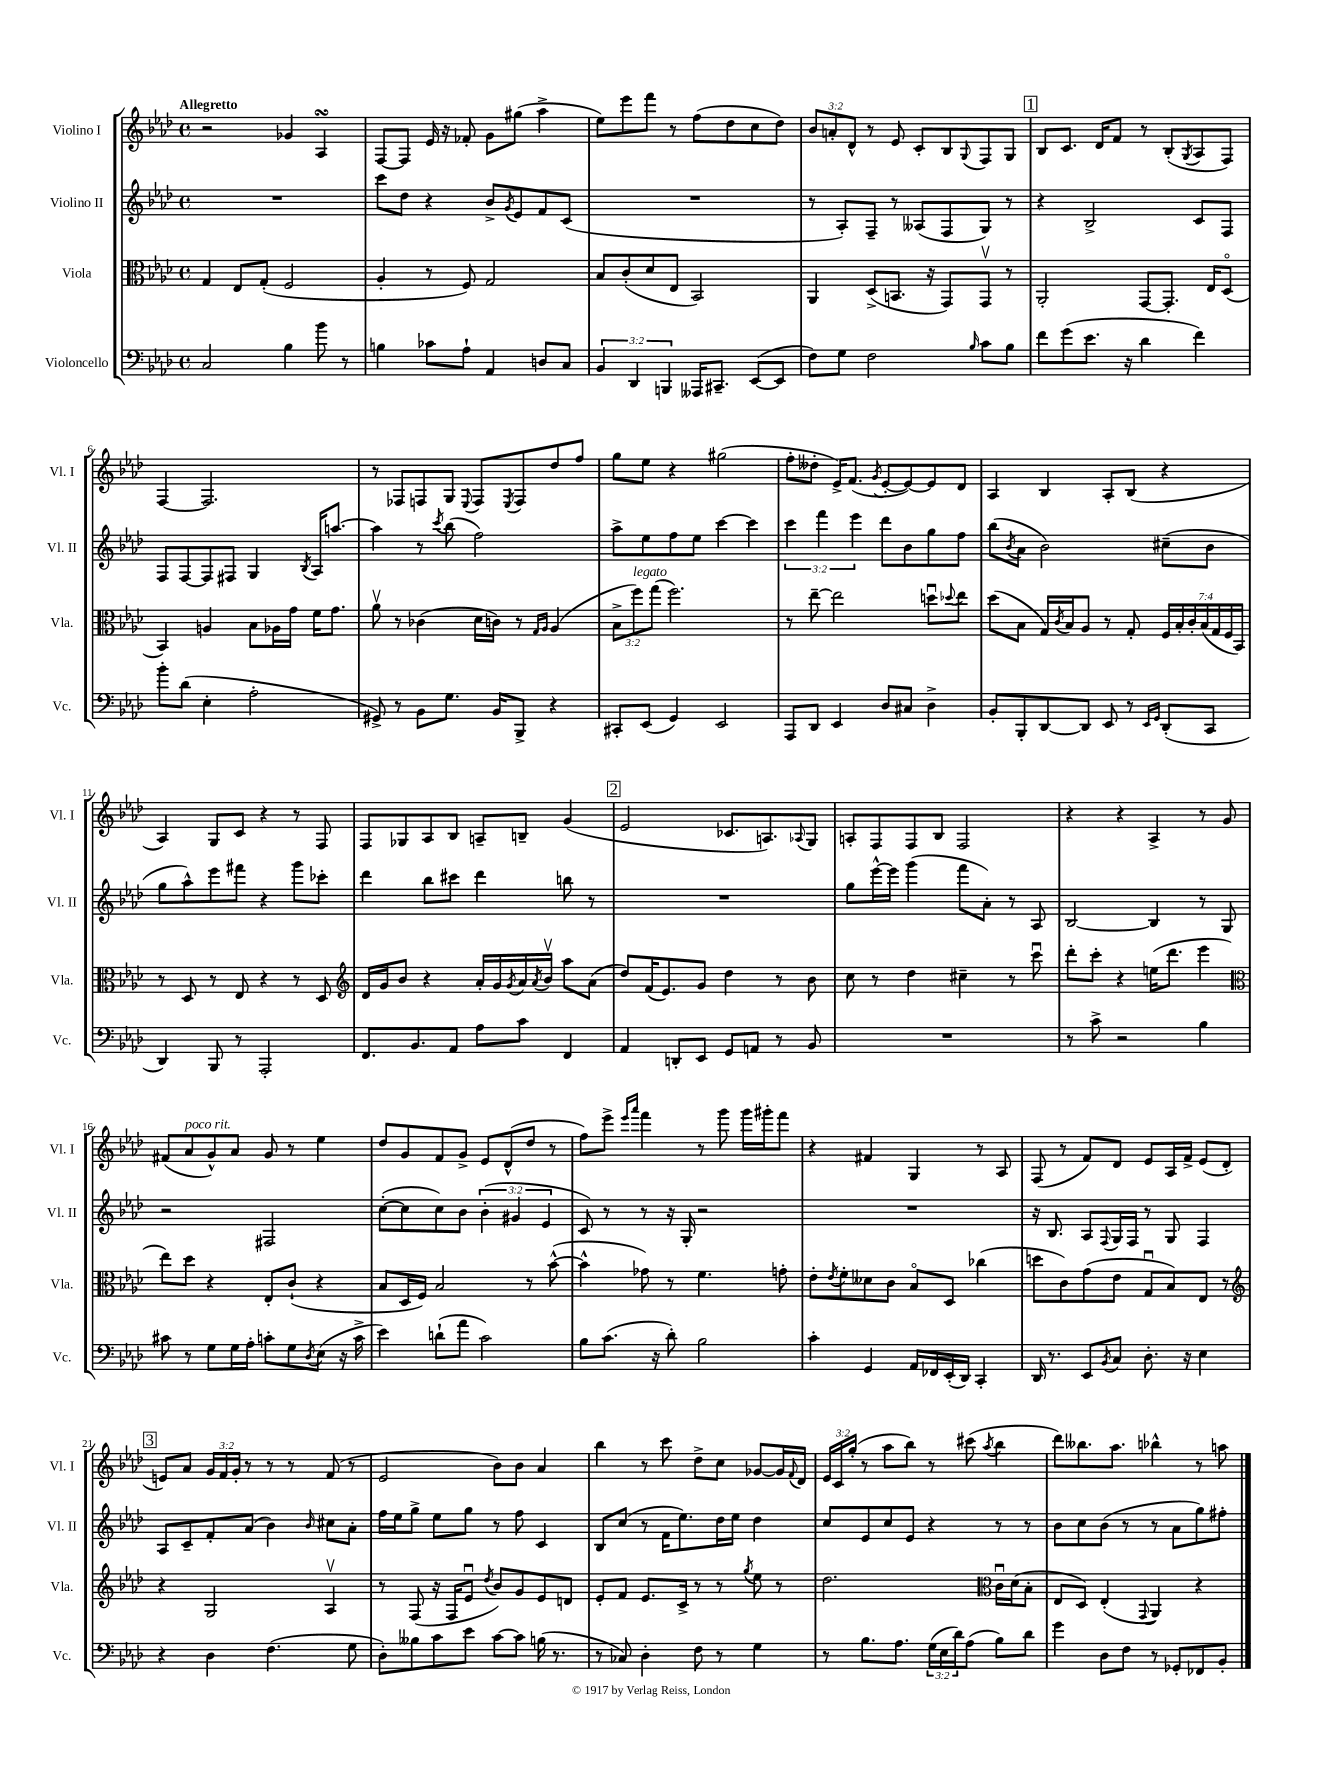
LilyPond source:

<<
\new StaffGroup <<
\new Staff = "s0" \with { instrumentName = "Violino I" shortInstrumentName = "Vl. I" } {
    \clef treble \key aes \major \defaultTimeSignature \time 4/4 \override Staff.TupletNumber.text = #tuplet-number::calc-fraction-text \tempo "Allegretto"
    r2 ges'4 aes4\turn |
    f8~ f8 ees'16 r16 fes'8-. g'8 gis''8( aes''4-> |
    ees''8) ees'''8 f'''8 r8 f''8( des''8 c''8 des''8) |
    \tuplet 3/2 { bes'8 a'8-. des'8-^ } r8 ees'8 c'8-. bes8 \appoggiatura { g8 } f8 g8 |
    \mark \markup { \box "1" } bes8 c'8. des'16 f'8 r8 bes8-.( \acciaccatura { g8 } aes8 f8) |
    f4~ f2. |
    r8 fes8 f8 g8 \appoggiatura { ees8 } f8 \acciaccatura { ees8 } f8 des''8 f''8 |
    g''8 ees''8 r4 gis''2( |
    f''8-. deses''8-. ees'16->) f'8.( \acciaccatura { g'8 } ees'8~-. ees'8~) ees'8 des'8 |
    aes4 bes4 aes8-. bes8( r4 |
    aes4) g8 c'8 r4 r8 f8 |
    f8 ges8 aes8 bes8 a8-- b8-- g'4( |
    \mark \markup { \box "2" } ees'2 ces'8. a8.) \appoggiatura { aes8 } g8 |
    a8-. f8 f8 bes8 f2 |
    r4 r4 aes4-> r8 g'8 |
    fis'8( aes'8^\markup { \italic "poco rit." } g'8-^) aes'8 g'8 r8 ees''4 |
    des''8 g'8 f'8 g'8-> ees'8 des'8-^( des''8 r8 |
    f''8) ees'''8-> \grace { ees'''16 aes'''16 } f'''4 r8 g'''8 g'''16 gis'''16-. f'''8 |
    r4 fis'4 g4 r8 aes8 |
    f8( r8 f'8) des'8 ees'8 aes16 f'16-> ees'8( des'8-. |
    \mark \markup { \box "3" } e'8) aes'8 \tuplet 3/2 { g'16 f'16 g'16-. } r8 r8 r8 f'8( r8 |
    ees'2 bes'8) bes'8 aes'4 |
    bes''4 r8 c'''8 des''8-> c''8 ges'8~ ges'16 \appoggiatura { f'8 } des'16 |
    \tuplet 3/2 { ees'16 c'16 g''16-.( } r8 aes''8 bes''8) r8 cis'''8( \acciaccatura { aes''8 } bes''4 |
    des'''8) beses''8. aes''8. bes''4-^ r8 a''8 \bar "|." |
}
\new Staff = "s1" \with { instrumentName = "Violino II" shortInstrumentName = "Vl. II" } {
    \clef treble \key aes \major \defaultTimeSignature \time 4/4 \override Staff.TupletNumber.text = #tuplet-number::calc-fraction-text
    R1 |
    c'''8 des''8 r4 bes'8-> \acciaccatura { g'8 } ees'8 f'8 c'8( |
    R1 |
    r8 aes8-.) f8-- r8 aeses8( f8 g8) r8 |
    \mark \markup { \box "1" } r4 bes2-> c'8 f8 |
    f8 f8~ f8 fis8 g4 \acciaccatura { bes8 } aes16 a''8.~ |
    a''4 r8 \acciaccatura { c'''8 } bes''8( f''2) |
    aes''8-> ees''8 f''8 ees''8 c'''4~ c'''4 |
    \tuplet 3/2 { c'''4 f'''4 ees'''4 } des'''8 bes'8 g''8 f''8 |
    bes''8( \acciaccatura { bes'8 } aes'8 bes'2) cis''8--( bes'8 |
    g''8 aes''8-^) ees'''8 fis'''8 r4 g'''8 ces'''8-. |
    des'''4 bes''8 cis'''8 des'''4 b''8 r8 |
    \mark \markup { \box "2" } R1 |
    g''8 ees'''16~-^ ees'''16 g'''4( f'''8 aes'8-.) r8 aes8 |
    bes2~ bes4 r8 g8 |
    r2 fis2 |
    c''8~-.( c''8 c''8) bes'8 \tuplet 3/2 { bes'4-.( gis'4 ees'4 } |
    c'8) r8 r8 r16 g16-. r2 |
    R1 |
    r16 bes8. aes8 \appoggiatura { f8 } g16 f16 r8 g8 f4 |
    \mark \markup { \box "3" } aes8 c'8-- f'8-. aes'8( bes'4) \grace { bes'16 } cis''8 aes'8-. |
    f''16 ees''16 g''8-> ees''8 g''8 r8 f''8 c'4 |
    bes8 c''8( r8 f'16 ees''8.) des''16 ees''16 des''4 |
    c''8 ees'8 c''8 ees'8 r4 r8 r8 |
    bes'8 c''8 bes'8( r8 r8 aes'8 g''8) fis''8-. \bar "|." |
}
\new Staff = "s2" \with { instrumentName = "Viola" shortInstrumentName = "Vla." } {
    \clef alto \key aes \major \defaultTimeSignature \time 4/4 \override Staff.TupletNumber.text = #tuplet-number::calc-fraction-text
    g4 ees8 g8-.( f2 |
    aes4-. r8 f8) g2 |
    bes8 c'8-.( des'8 ees8 bes,2) |
    aes,4 des8->( b,8. r16 g,8) g,8\upbow r8 |
    \mark \markup { \box "1" } aes,2-. g,8~ g,8.-. ees16 des8\flageolet( |
    bes,4) a4 bes8 aes16 g'16 f'16 g'8. |
    aes'8\upbow r8 ces'4( des'16 c'16) r8 \grace { g16 aes16 } aes4( |
    \tuplet 3/2 { bes8-> f''8^\markup { \italic "legato" }) g''8( } f''2.) |
    r8 ees''8~-- ees''2 d''8\downbow \appoggiatura { des''8 } ees''8 |
    des''8( bes8 g16) \acciaccatura { c'8 } bes16 aes8 r8 g8-. \tuplet 7/4 { f16 bes16-. c'16-. bes16( g16 f16 bes,16) } |
    r8 des8 r8 ees8 r4 r8 des8 |
    \clef treble des'16 g'16 bes'8 r4 aes'16-. g'16 \acciaccatura { g'8 } aes'16 \acciaccatura { aes'8 } bes'16\upbow aes''8 aes'8( |
    \mark \markup { \box "2" } des''8) f'16( ees'8.) g'8 des''4 r8 bes'8 |
    c''8 r8 des''4 cis''4-- r8 c'''8\downbow |
    des'''8-. c'''8-. r4 e''16( des'''8. ees'''4 |
    \clef alto ees''8) des''8 r4 ees8-. c'8-!( r4 |
    bes8 des16 f16) bes2 r8 bes'8~-^( |
    bes'4-^ ges'8) r8 f'4. g'8-. |
    ees'8-. \acciaccatura { ees'8 } f'8-. deses'8 c'8 bes8\flageolet des8 ces''4( |
    d''8 c'8) g'8( ees'8 g8\downbow bes8) ees8 r8 |
    \mark \markup { \box "3" } \clef treble r4 g2 aes4\upbow |
    r8 f8( r16 f16 ees'8\downbow \acciaccatura { des''8 } bes'8) g'8 ees'8 d'8 |
    ees'8-. f'8 ees'8. c'16-> r8 r8 \acciaccatura { g''8 } ees''8 r8 |
    des''2. \clef alto c'16\downbow des'16( bes8-. |
    ees8 des8) ees4-.( \appoggiatura { g,8 } aes,4) r4 \bar "|." |
}
\new Staff = "s3" \with { instrumentName = "Violoncello" shortInstrumentName = "Vc." } {
    \clef bass \key aes \major \defaultTimeSignature \time 4/4 \override Staff.TupletNumber.text = #tuplet-number::calc-fraction-text
    c2 bes4 bes'8 r8 |
    b4 ces'8 aes8-! aes,4 d8 c8 |
    \tuplet 3/2 { bes,4 des,4 b,,4 } aeses,,16 cis,8.-- ees,8~( ees,8 |
    f8) g8 f2 \grace { bes16 } c'8 bes8 |
    \mark \markup { \box "1" } f'8 g'8( ees'8. r16 des'4 f'4) |
    bes'8-. des'8( ees4-. aes2-. |
    gis,8->) r8 bes,8 g8. bes,16 bes,,8-> r4 |
    cis,8-. ees,8( g,4) ees,2 |
    aes,,8 des,8 ees,4 des8 cis8 des4-> |
    bes,8-. bes,,8-. des,8~ des,8 ees,8 r8 \grace { ees,16 g,16 } des,8-.( c,8 |
    des,4) bes,,8 r8 aes,,2-. |
    f,8. bes,8. aes,8 aes8 c'8 f,4 |
    \mark \markup { \box "2" } aes,4 d,8-. ees,8 g,8 a,8 r8 bes,8 |
    R1 |
    r8 c'8-> r2 bes4 |
    cis'8 r8 g8 g16 aes16-. c'8-. g8 \acciaccatura { des8 } ees8( r16 c'16-> |
    ees'4) d'8-!( aes'8 c'2) |
    bes8 c'8.( r16 des'8-.) bes2 |
    c'4-. g,4 aes,16 fes,16 ees,16-.( des,16) c,4-. |
    des,16 r8. ees,8 \acciaccatura { bes,8 } c8 des8.-. r16 ees4 |
    \mark \markup { \box "3" } r4 des4 f4.( g8 |
    des8-.) beses8 c'8 ees'8 c'8~ c'8 b16( r8. |
    r8 ces8) des4-. f8 r8 g4 |
    r8 bes8. aes8. \tuplet 3/2 { g16( ees16 des'16) } aes8( bes8) des'8 |
    g'4 des8 f8 r8 ges,8-. fes,8 bes,8-. \bar "|." |
}
>>
>>
